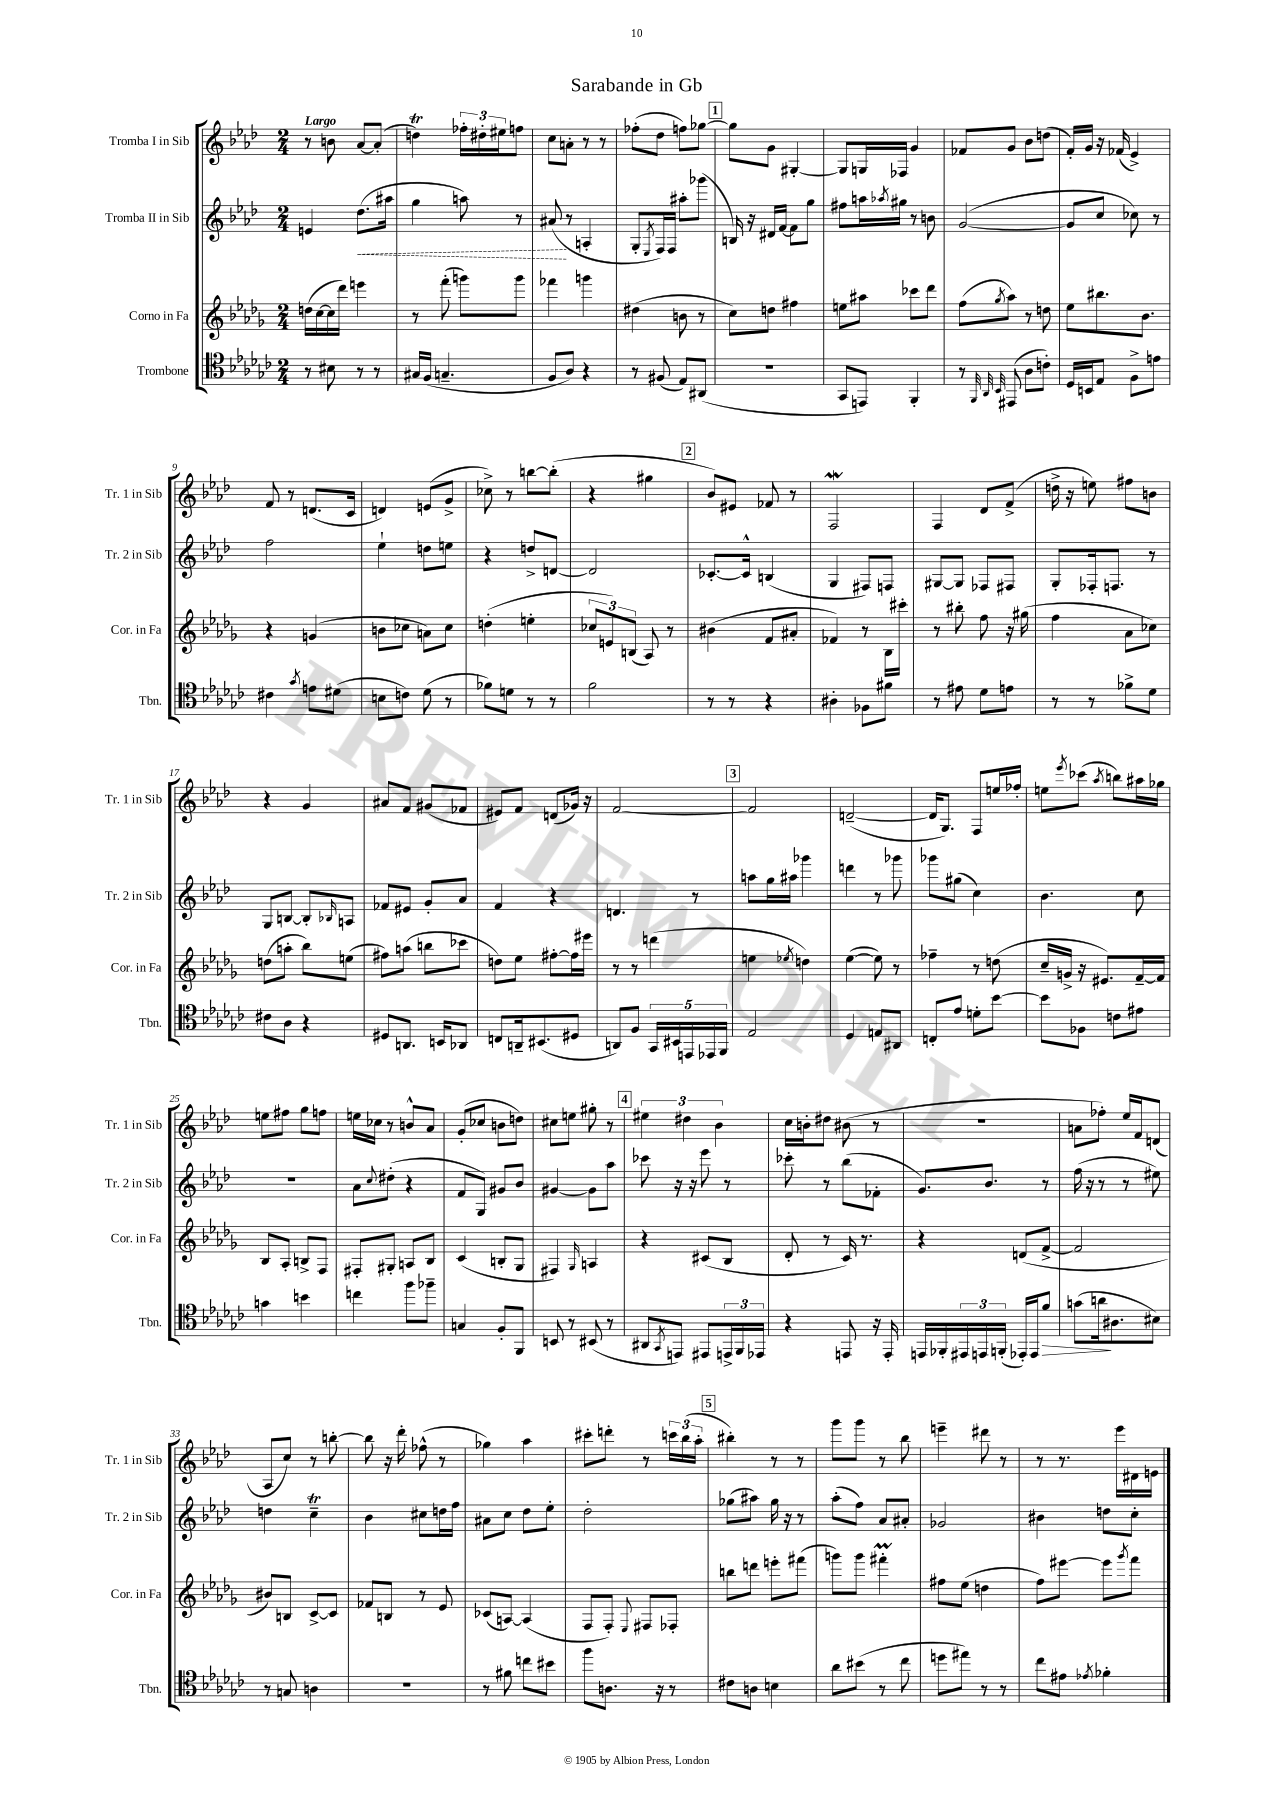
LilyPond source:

\header { title = "Sarabande in Gb" }
<<
\new StaffGroup <<
\new Staff = "s0" \with { instrumentName = "Tromba I in Sib" shortInstrumentName = "Tr. 1 in Sib" } {
    \clef treble \key aes \major \numericTimeSignature \time 2/4 \tempo "Largo"
    r8 b'8 aes'8~ aes'8-.( |
    d''4\trill) \tuplet 3/2 { fes''16-. dis''16-. eis''16 } f''8 |
    c''8 a'8-. r8 r8 |
    fes''8-.( des''8 f''8) ges''8~ |
    \mark \markup { \box "1" } ges''8 g'8 gis4~-. |
    gis8 g16 fes16 g'4 |
    fes'8 g'8 bes'8 d''8( |
    f'16-.) g'16 r16 fes'16( ees'4->) |
    f'8 r8 d'8.( c'16 |
    d'4) e'8( g'8-> |
    ces''8->) r8 b''8~ b''8-.( |
    r4 gis''4 |
    \mark \markup { \box "2" } bes'8) eis'8 fes'8 r8 |
    f2\mordent |
    f4 des'8 f'8->( |
    d''16-> r16 e''8) fis''8 b'8 |
    r4 g'4 |
    ais'8 f'8 gis'8( fes'8 |
    eis'8) f'8 d'8( ges'16) r16 |
    f'2~ |
    \mark \markup { \box "3" } f'2 |
    d'2~--( |
    d'16 g8.) f8 e''16 fes''16-. |
    e''8 \acciaccatura { ees'''8 } ces'''8( \acciaccatura { aes''8 } b''8) ais''16 ges''16 |
    e''8 fis''8 g''8 f''8 |
    e''16 ces''16 r8 b'8-^ aes'8 |
    g'8-.( ces''8 b'8 d''8) |
    cis''8 e''8 gis''8-. r8 |
    \mark \markup { \box "4" } \tuplet 3/2 { eis''4 dis''4 bes'4 } |
    c''16 b'16-. dis''8 bis'8( r8 |
    r2 |
    a'8 fes''8-.) ees''16 f'16 d'8( |
    aes8 c''8) r8 b''8~-. |
    b''8 r16 des'''16-. fes''8-^( r8 |
    ges''4) aes''4 |
    cis'''8-. d'''8-. r8 \tuplet 3/2 { c'''16 bes''16( aes''16-. } |
    \mark \markup { \box "5" } bis''4-.) r8 r8 |
    g'''8 g'''8 r8 bes''8 |
    e'''4-- dis'''8 r8 |
    r8 r8. ees'''16 dis'16 e'16 \bar "|." |
}
\new Staff = "s1" \with { instrumentName = "Tromba II in Sib" shortInstrumentName = "Tr. 2 in Sib" } {
    \clef treble \key aes \major \numericTimeSignature \time 2/4
    e'4 \once \override Hairpin.style = #'dashed-line des''8.\<( ais''16 |
    g''4 a''8) r8 |
    ais'8\!( r8 a4-. |
    g8-. \acciaccatura { ees8 } f16) f16 ais''8-. ges'''8( |
    \mark \markup { \box "1" } b16) r16 dis'16 f'16~ f'8 g''8 |
    fis''8 a''16 \acciaccatura { aes''8 } gis''16 r8 b'8 |
    g'2~( |
    g'8 c''8 ces''8) r8 |
    f''2 |
    ees''4-! d''8 e''8 |
    r4 d''8-> d'8~ |
    d'2 |
    \mark \markup { \box "2" } ces'8.~-. ces'16-^ b4( |
    g4 fis8) f8 |
    gis8~ gis8 fes8 fis8 |
    g8-. fes16-. f8. r8 |
    g8 b8~ b8-. \grace { bes16 } a8 |
    fes'8 eis'8 g'8-. aes'8 |
    f'4 r4 |
    d'4. r8 |
    \mark \markup { \box "3" } a''8 g''16 ais''16 ges'''4 |
    d'''4 r8 ges'''8 |
    ges'''8 gis''8( c''4) |
    bes'4. c''8 |
    R2 |
    aes'8 \appoggiatura { c''8 } dis''8-.( r4 |
    f'8 g8) gis'8 bes'8 |
    gis'4~ gis'8 aes''8 |
    \mark \markup { \box "4" } ces'''8 r16 r16 ees'''8 r8 |
    ces'''8-. r8 bes''8( fes'8-. |
    g'8.) bes'8. r8 |
    f''16( r16 r8 r8 eis''8) |
    d''4 c''4--\trill |
    bes'4 cis''8 d''16 f''16 |
    ais'8 c''8 des''8 ees''8-. |
    des''2-. |
    \mark \markup { \box "5" } ges''8( ais''8) ges''16 r16 r8 |
    aes''8-.( f''8) aes'8 ais'8-. |
    ges'2 |
    bis'4 d''8 c''8-. \bar "|." |
}
\new Staff = "s2" \with { instrumentName = "Corno in Fa" shortInstrumentName = "Cor. in Fa" } {
    \clef treble \key des \major \numericTimeSignature \time 2/4
    d''16( c''16~ c''16 des'''16) e'''4 |
    r8 f'''8-.( g'''8) g'''8 |
    fes'''4 g'''4 |
    dis''4( b'8 r8 |
    \mark \markup { \box "1" } c''8) d''8 fis''4 |
    e''8 ais''8 ces'''8 des'''8 |
    f''8( \acciaccatura { ges''8 } aes''8) r8 d''8 |
    ees''8 bis''8. bes'8. |
    r4 g'4( |
    b'8 ces''8 a'8) ces''8 |
    d''4-.( e''4-. |
    \tuplet 3/2 { ces''8 e'8) b8( } aes8) r8 |
    \mark \markup { \box "2" } bis'4( f'8 ais'8-. |
    fes'4) r8 bes16 cis'''16-. |
    r8 bis''8-. f''8 r16 gis''16( |
    f''4 aes'8 ces''8) |
    d''8( a''8-. bes''8) e''8( |
    fis''8) a''8( b''8 ces'''8 |
    d''8) ees''8 fis''8~-. fis''16 eis'''16 |
    r8 r8 d'''4( |
    \mark \markup { \box "3" } e''4 \acciaccatura { ees''8 } d''4) |
    ees''4~( ees''8) r8 |
    fes''4-- r8 d''8( |
    c''16-- g'16-> r16 eis'8.) f'16~-- f'16 |
    bes8 aes8-. b8-> f8 |
    fis8-. gis8-. a8 bes8 |
    c'4( b8-. ges8 |
    fis4) \grace { ges16 } a4 |
    \mark \markup { \box "4" } r4 cis'8( bes8 |
    des'8-. r8 c'16) r8. |
    r4 d'8( f'8~-> |
    f'2 |
    bis'8) b8 c'8~-> c'8 |
    fes'8 b8 r8 ees'8 |
    ces'8( a8~) a4( |
    f8 f8-.) \appoggiatura { ees8 } fis8 fes8-. |
    \mark \markup { \box "5" } b''8 d'''8 e'''8-. fis'''8( |
    g'''8) g'''8 fis'''4-.\prall |
    fis''8 ees''8( d''4 |
    f''8) eis'''8~ eis'''8 \acciaccatura { ges'''8 } f'''8 \bar "|." |
}
\new Staff = "s3" \with { instrumentName = "Trombone" shortInstrumentName = "Tbn." } {
    \clef tenor \key ges \major \numericTimeSignature \time 2/4
    r8 bis8 r8 r8 |
    gis16 f16( g4.-- |
    f8 aes8) r4 |
    r8 fis8( ees8) ais,8( |
    \mark \markup { \box "1" } R2 |
    ges,8 e,8) f,4-. |
    r8 \grace { f,32 aes,32 bes,32 } eis,8( aes8 c'8-.) |
    des16 b,16 ees8 f8-> e'8 |
    cis'4 \acciaccatura { ges'8 } e'8 dis'8( |
    b8 c'8) des'8( r8 |
    fes'8) d'8 r8 r8 |
    f'2 |
    \mark \markup { \box "2" } r8 r8 r4 |
    ais4-. fes8 fis'8 |
    r8 eis'8 des'8 e'8 |
    r8 r8 fes'8-> des'8 |
    cis'8 aes8 r4 |
    dis8 a,8. b,16 aes,8 |
    c8 a,16-- bis,8.( dis8 |
    a,8) f8 \tuplet 5/4 { ges,16 bis,16 e,16 ees,16 f,16 } |
    \mark \markup { \box "3" } ees2 |
    des4 e8 ais,8 |
    c8-. ees'8 d'8-. bes'8~ |
    bes'8 fes8 c'8 eis'8 |
    g'4 b'4 |
    c''4 f''8 fes''8-- |
    g4 f8-. f,8 |
    b,8 r8 bis,8( r8 |
    \mark \markup { \box "4" } ais,8 \acciaccatura { ges,8 } e,8) eis,8 \tuplet 3/2 { e,16-> f,16 ees,16 } |
    r4 e,8 r16 e,16-. |
    e,16 fes,16-. \tuplet 3/2 { eis,16 e,16 f,16-.( } ees,16-.) ees,16 f'8\> |
    g'8( a'16\! ais8. bis8) |
    r8 g8 a4 |
    R2 |
    r8 fis'8 c''8 bis'8 |
    f''8 a8. r16 r8 |
    \mark \markup { \box "5" } cis'8 a8 b4 |
    aes'8 bis'8( r8 ces''8 |
    d''8 eis''8) r8 r8 |
    ces''8 eis'8 \acciaccatura { ees'8 } fes'4-. \bar "|." |
}
>>
>>
